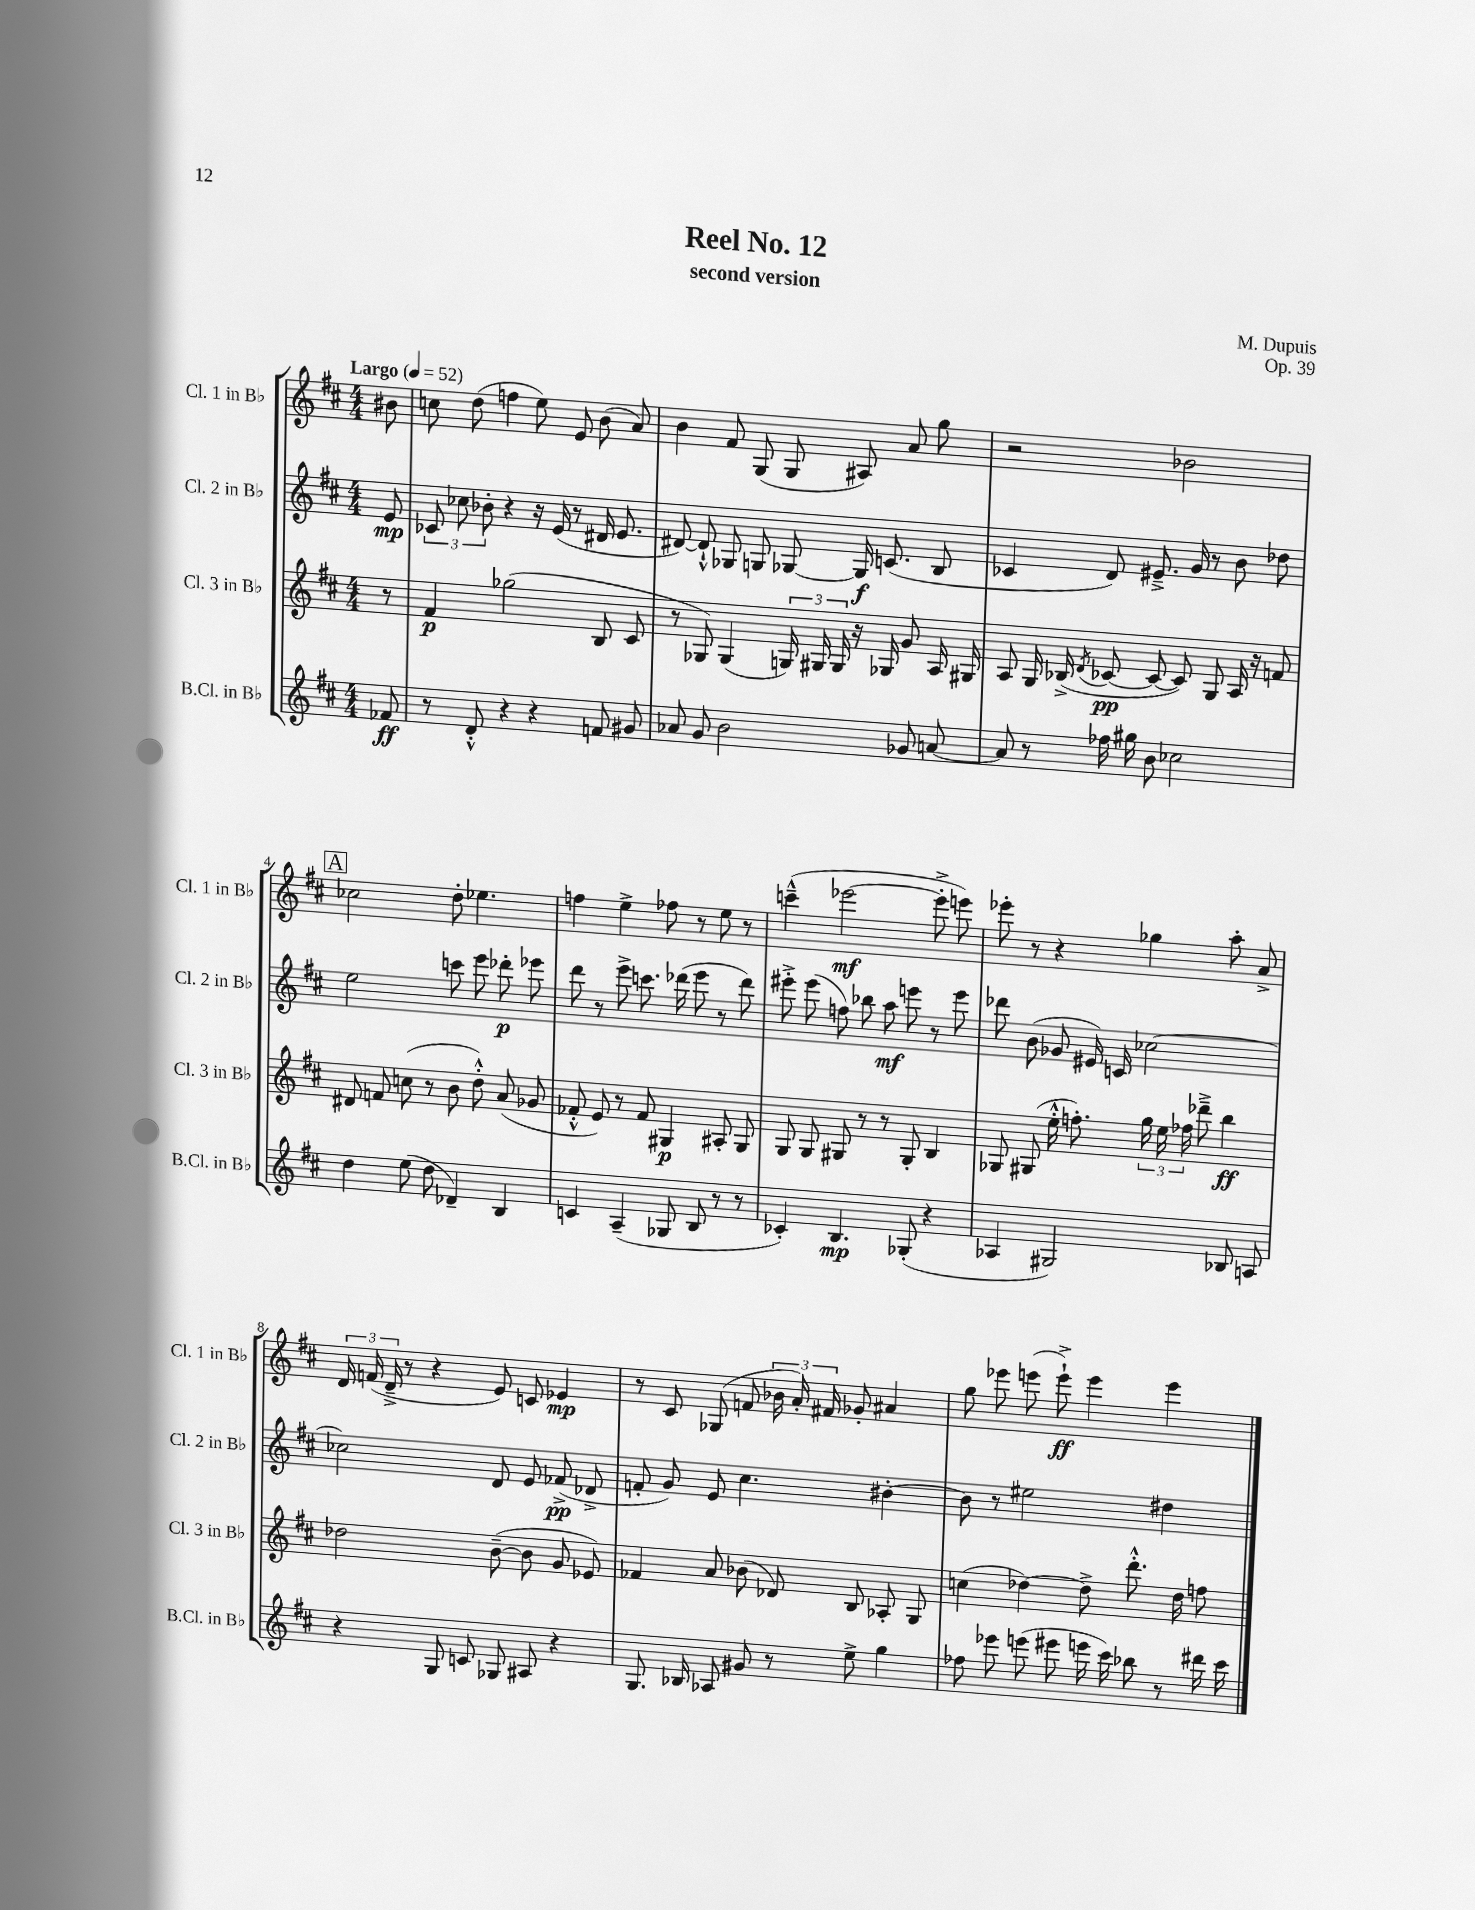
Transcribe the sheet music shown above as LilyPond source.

\header { title = "Reel No. 12" composer = "M. Dupuis" subtitle = "second version" opus = "Op. 39" }
<<
\new StaffGroup <<
\new Staff = "s0" \with { instrumentName = "Cl. 1 in Bb" shortInstrumentName = "Cl. 1 in Bb" } {
    \clef treble \key d \major \numericTimeSignature \time 4/4 \partial 8 \tempo "Largo" 4 = 52
    \autoBeamOff bis'8 |
    c''8 d''8( f''4 e''8) e'8 b'8( a'8) |
    b'4 fis'8 g8( g8 ais8) a'8 g''8 |
    r2 bes'2 |
    \mark \markup { \box "A" } ces''2 d''8-. ees''4. |
    f''4 e''4-> fes''8 r8 e''8 r8 |
    c'''4---^( ees'''2~\mf ees'''8-.-> e'''8) |
    ees'''8-. r8 r4 ges''4 a''8-. a'8-> |
    \tuplet 3/2 { d'16 f'16( d'16---> } r8 r4 e'8) c'8 ees'4\mp |
    r8 cis'8 ges8( f'8 \tuplet 3/2 { bes'16 a'16-.) fis'16 } ges'8-. ais'4 |
    g''8 ees'''8 e'''8( e'''8-!->\ff) e'''4 e'''4 \bar "|." |
}
\new Staff = "s1" \with { instrumentName = "Cl. 2 in Bb" shortInstrumentName = "Cl. 2 in Bb" } {
    \clef treble \key d \major \numericTimeSignature \time 4/4 \partial 8
    \autoBeamOff e'8\mp |
    \tuplet 3/2 { ces'8 ces''8 bes'8-. } r4 r16 e'16( r8 dis'16 e'8. |
    dis'8~) dis'8-!-^ ges8 g8 ges8~ ges16\f c'8.( b8 |
    ces'4 d'8) eis'8.---> g'16 r8 b'8 des''8 |
    \mark \markup { \box "A" } e''2 c'''8 e'''8 des'''8-.\p ees'''8 |
    d'''8 r8 e'''8-> c'''8. des'''16( e'''8 r8 des'''8) |
    eis'''8-.-> eis'''8( f''8) bes''8 a''8\mf e'''8 r8 e'''8 |
    des'''8 b'8( ges'8 eis'16) c'16 ces''2~ |
    ces''2 d'8 e'8 fes'8->\pp( des'8-> |
    f'8-. g'8) e'8 cis''4. bis'4~-. |
    bis'8 r8 eis''2 dis''4 \bar "|." |
}
\new Staff = "s2" \with { instrumentName = "Cl. 3 in Bb" shortInstrumentName = "Cl. 3 in Bb" } {
    \clef treble \key d \major \numericTimeSignature \time 4/4 \partial 8
    \autoBeamOff r8 |
    fis'4\p ges''2( b8 cis'8 |
    r8 ges8) ges4( \tuplet 3/2 { g16) gis16 gis16 } r16 ges16 g'8 a16 gis16 |
    a8 g16 bes16->( \acciaccatura { d'8 } ces'8~\pp ces'8~ ces'8) g8 a16 r16 f'8 |
    \mark \markup { \box "A" } dis'8 f'8 c''8( r8 b'8 d''8-.-^) a'8( ges'8 |
    fes'8-.-^ e'8) r8 fes'8 gis4\p ais8-. gis8 |
    g8 g8 gis8 r8 r8 gis8-. b4 |
    ges8 gis8( e''16-.-^ f''8.-.) \tuplet 3/2 { g''16 e''16 fes''16 } des'''8---> b''4\ff |
    des''2 b'8~--( b'8 g'8 ees'8) |
    fes'4 a'8 bes'8( des'8) b8 aes8-. g8 |
    c''4( des''4~) des''8-> d'''8.-.-^ des''16 f''8 \bar "|." |
}
\new Staff = "s3" \with { instrumentName = "B.Cl. in Bb" shortInstrumentName = "B.Cl. in Bb" } {
    \clef treble \key d \major \numericTimeSignature \time 4/4 \partial 8
    \autoBeamOff fes'8\ff |
    r8 d'8-.-^ r4 r4 f'8 gis'8 |
    aes'8 g'8 b'2 ges'8 a'8~ |
    a'8 r8 fes''16 gis''16 b'8 ces''2 |
    \mark \markup { \box "A" } d''4 e''8( d''8 des'4--) b4 |
    c'4 a4--( ges8 b8 r8 r8 |
    ces'4-.) b4.\mp ges8-.( r4 |
    aes4 gis2) bes8 a8 |
    r4 g8 c'8 ges8 ais8 r4 |
    g8. bes16 aes8 gis'8 r8 e''8-> g''4 |
    fes''8 ees'''8 e'''8( eis'''8 e'''16 cis'''16) bes''8 r8 dis'''16 cis'''16 \bar "|." |
}
>>
>>
